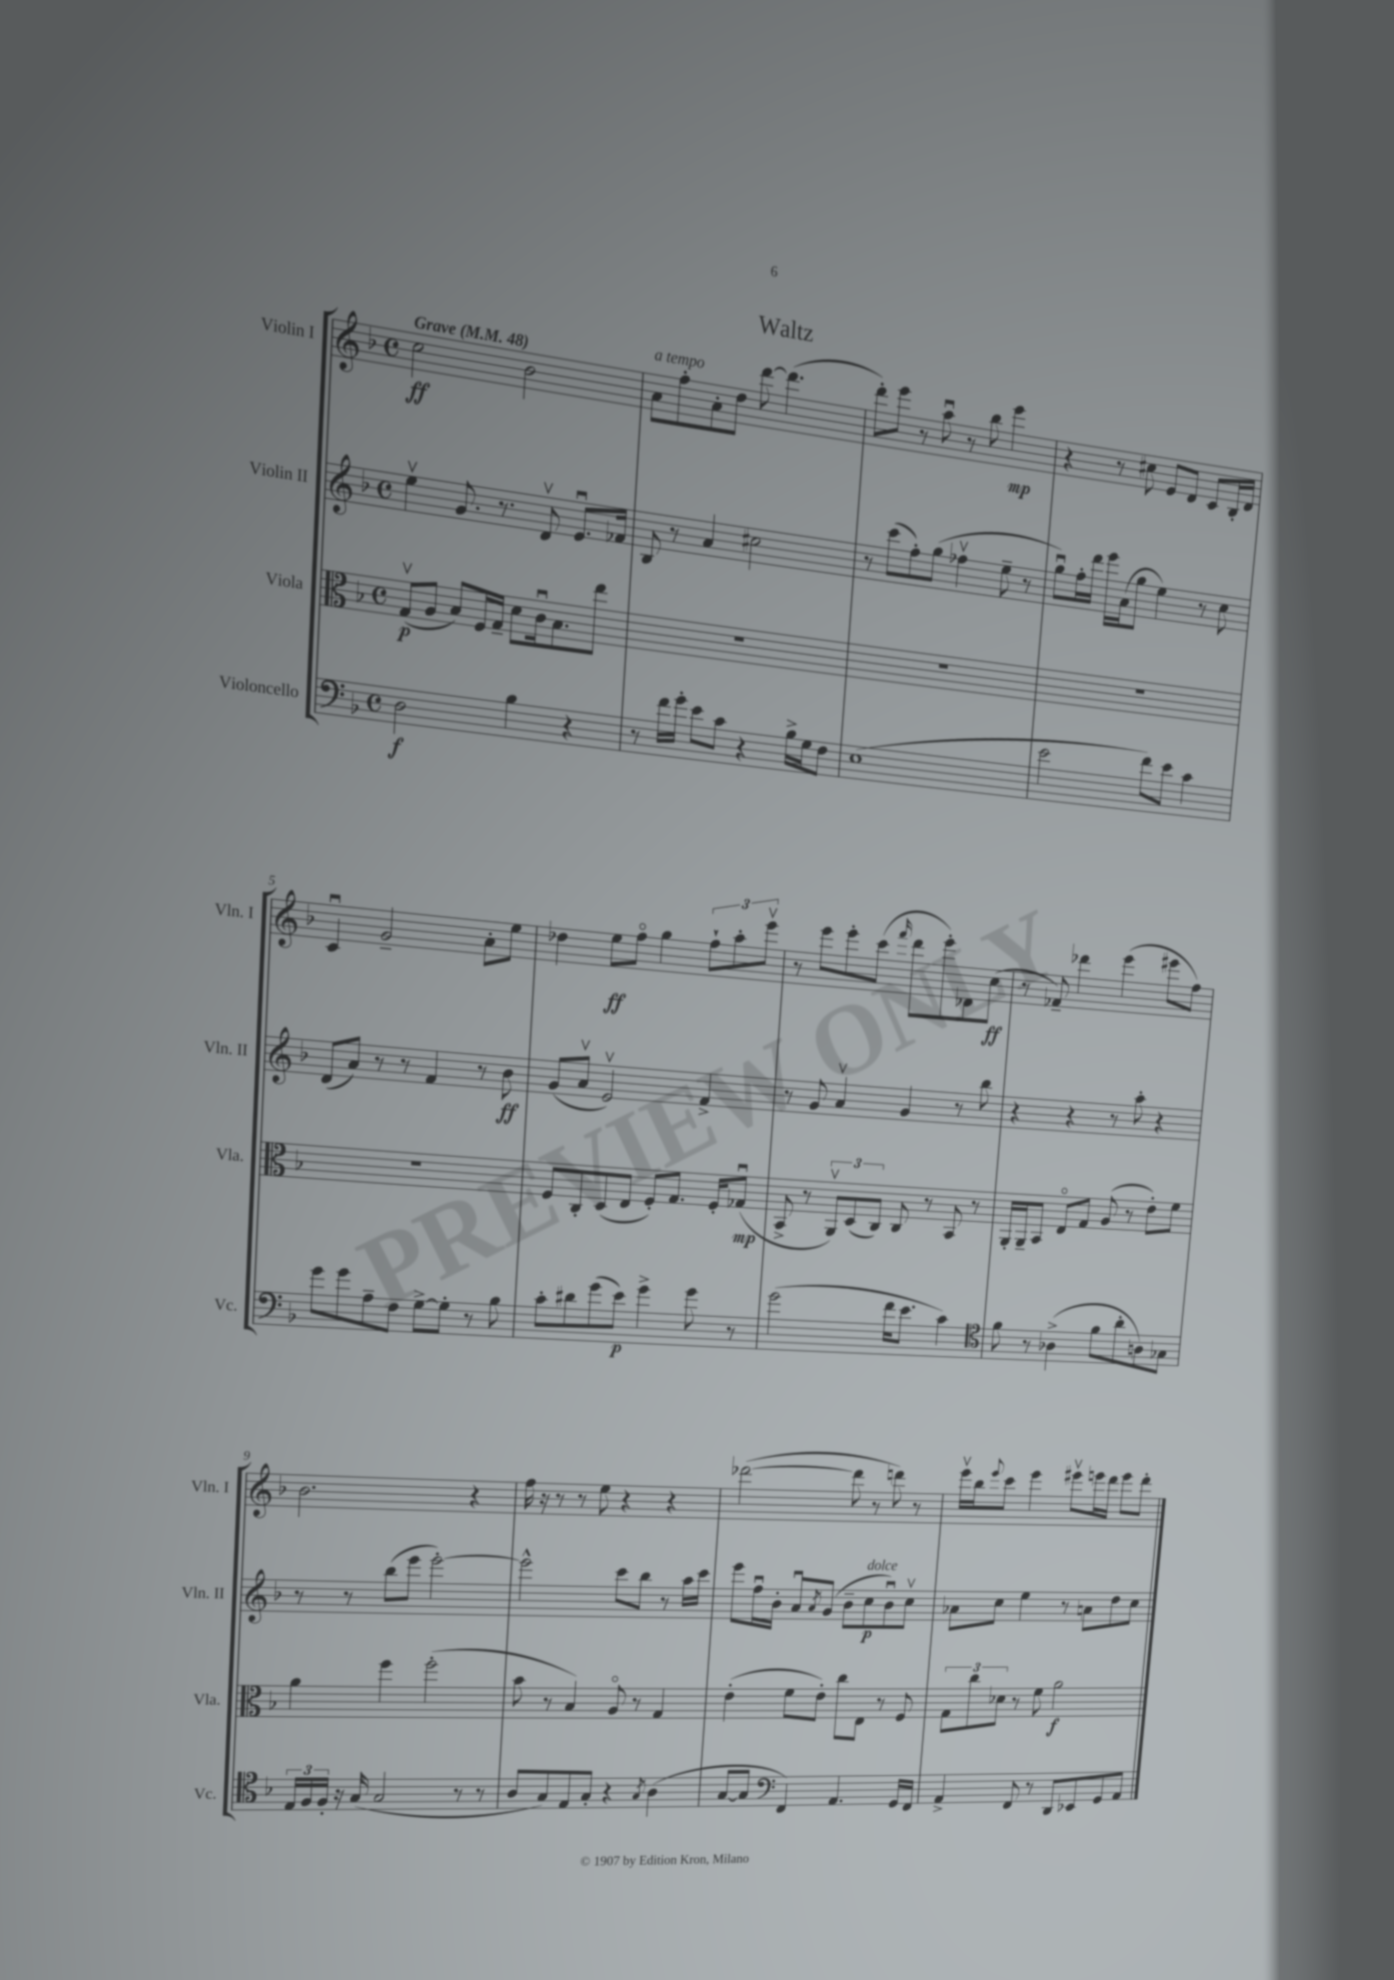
\header { title = "Waltz" }
<<
\new StaffGroup <<
\new Staff = "s0" \with { instrumentName = "Violin I" shortInstrumentName = "Vln. I" } {
    \clef treble \key f \major \defaultTimeSignature \time 4/4 \tempo "Grave" 4 = 48
    c''2\ff bes'2 |
    a'8^\markup { \italic "a tempo" } f''8-. a'8-. d''8 d'''8~ d'''4.( |
    d'''8-.) e'''8 r8 a''8\downbow r8 bes''8 e'''4\mp |
    r4 r8 cis''8 e'8 d'8 c'8 bes16-. d'16 |
    c'4\downbow g'2-- a'8-. e''8 |
    des''4 e''8\ff f''8\flageolet g''4 \tuplet 3/2 { f''8-! a''8-. e'''8\upbow } |
    r8 e'''8 e'''8-. c'''8( \grace { f'''16 } d'''8 e'''8-.) des'8 c''8\ff( |
    r8 fes'8--) des'''4 e'''4( eis'''8 f''8) |
    bes'2. r4 |
    f''16 r16 r8 r8 e''8 r4 r4 |
    des'''2~( des'''8 r8 d'''8) r8 |
    e'''16\upbow bes''16 \appoggiatura { e'''8 } c'''8 e'''4 eis'''8\upbow e'''16 d'''16 e'''8 d'''8-. \bar "|." |
}
\new Staff = "s1" \with { instrumentName = "Violin II" shortInstrumentName = "Vln. II" } {
    \clef treble \key f \major \defaultTimeSignature \time 4/4
    e''4\upbow g'8. r8. d'8\upbow e'8.\downbow fes'16 |
    bes8 r8 a'4 cis''2 |
    r8 c'''8( f''8-.) g''8( fes''4\upbow e''8-- r8 |
    g''8\downbow) f''16-. d'''16 e'''16 a'16( g''8 e''4) r8 c''8 |
    d'8( a'8) r8 r8 f'4 r8 bes'8\ff |
    g'8( a'8\upbow e'2\upbow) f'4-> |
    r8 g'8 a'4\upbow g'4 r8 bes''8 |
    r4 r4 r8 a''8-. r4 |
    r8 r8 bes''8( e'''8 e'''2~-.) |
    e'''2-^ c'''8 bes''8 r8 a''16 c'''16 |
    e'''8 f''16\downbow bes'16-. a'8\downbow \acciaccatura { a'8 } g'8( bes'8-- c''8\p^\markup { \italic "dolce" } bes'8\downbow) c''8\upbow |
    aes'8 c''8 e''4 r8 a'8 d''8 c''8 \bar "|." |
}
\new Staff = "s2" \with { instrumentName = "Viola" shortInstrumentName = "Vla." } {
    \clef alto \key f \major \defaultTimeSignature \time 4/4
    g8\upbow\p( a8 bes8) f16 g16-- d'8 c'16\downbow bes8. e''8 |
    R1 |
    R1 |
    R1 |
    R1 |
    f8 c8-. d8( e8 f8-.) g8. f16-. ges8\downbow\mp( |
    bes,8-> r8 \tuplet 3/2 { a,8\upbow) d8( c8) } c8 r8 bes,8 r8 |
    a,16-. a,16-- bes,8 e8\flageolet g8 a8( r8 e'8-.) f'8 |
    a'4 f''4 f''2-.( |
    bes'8 r8 bes4) a8\flageolet r8 g4 |
    e'4-.( f'8 e'8-.) c''8 e8 r8 f8 |
    \tuplet 3/2 { g8 c''8 des'8 } r8 f'8 a'2\f \bar "|." |
}
\new Staff = "s3" \with { instrumentName = "Violoncello" shortInstrumentName = "Vc." } {
    \clef bass \key f \major \defaultTimeSignature \time 4/4
    d2\f bes4 r4 |
    r8 f'16 g'16-. e'8 c'8 r4 bes16-> g16 f8 |
    e1( |
    e'2 f'8) e'8 c'4 |
    g'8 g'8 a8-- f8 g8~-> g8-. r8 bes8 |
    c'8-. dis'8 g'8( e'8\p) g'4-> g'8 r8 |
    g'2( f'16 e'8. c'4) |
    \clef tenor f'8 r8 aes4->( f'8 a'8-. a8) ges8 |
    \tuplet 3/2 { e16 f16 f16-. } r16 g16( g2 r8 r8 |
    a8 g8) e8 g8-. r4 \acciaccatura { g8 } a4( |
    g8~ g8 \clef bass f,4) a,4. g,16 f,16 |
    a,4-> f,8 r8 d,8 ees,8 g,8 a,8 \bar "|." |
}
>>
>>
